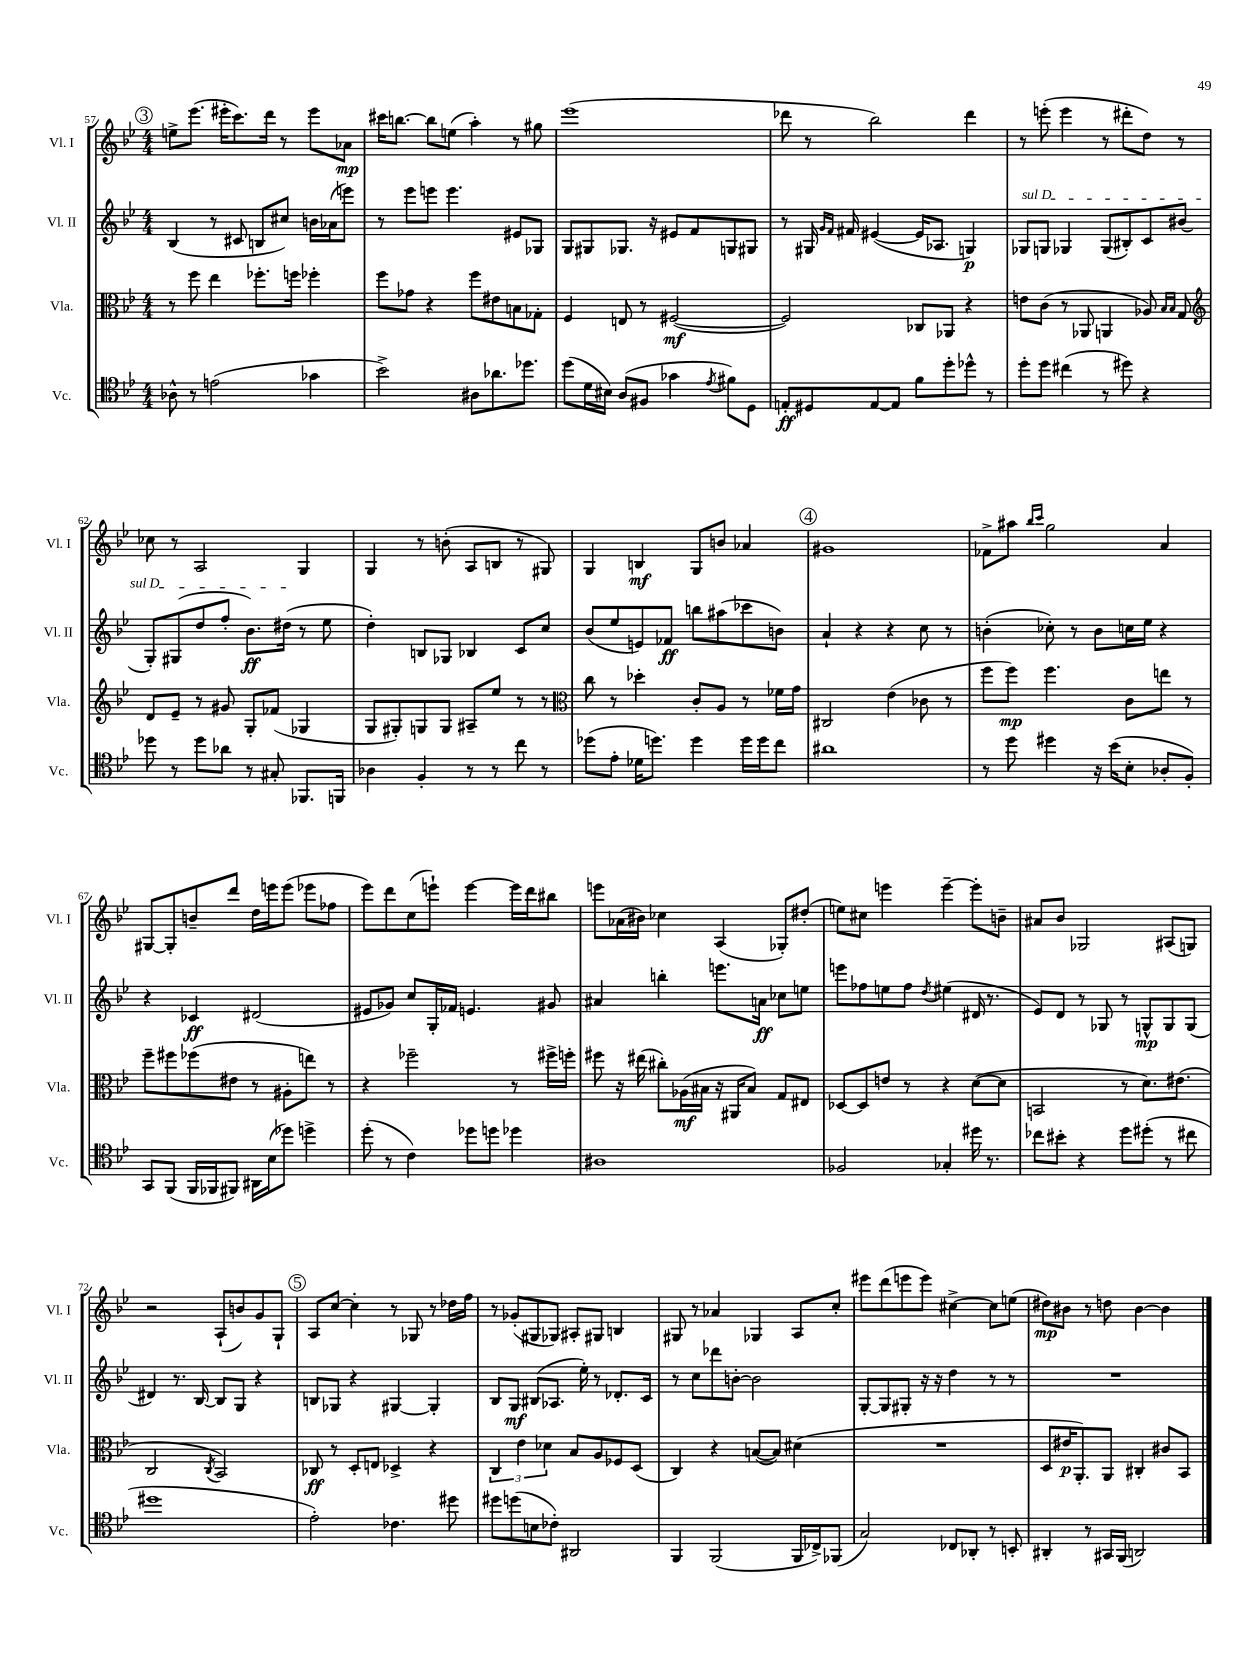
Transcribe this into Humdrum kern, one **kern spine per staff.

**kern	**kern	**kern	**kern
*staff4	*staff3	*staff2	*staff1
*clefC4	*clefC3	*clefG2	*clefG2
*k[b-e-]	*k[b-e-]	*k[b-e-]	*k[b-e-]
*M4/4	*M4/4	*M4/4	*M4/4
8A-^^	8r	(4B-	8ee^
8r	8ff	.	(8.eee-
(2e	4ee-	8r	.
.	.	.	16eee#'
.	.	8c#	8.ccc)
.	8.ff-'	8B	.
.	.	.	16ddd
.	.	8cc#)	8r
.	16ff	.	.
4g-	4ff-'	16b	8eee#
.	.	(16a-	.
.	.	8eee)	8a-
=	=	=	=
2b-^)	8ff	8r	16ccc#
.	.	.	[8.bb
.	8g-	8eee-	.
.	4r	8eee	8bb]
.	.	4.eee	(8ee
8A#	8ff	.	4aa')
8.a-	8e#	.	.
.	8B	8e#	8r
8.dd-	.	.	.
.	8G-'	8G-	8gg#
=	=	=	=
(8dd	4F	8G	(1eee-
16d	.	8G#	.
16B#)	.	.	.
(8A	8E	8.G-	.
8F#	8r	.	.
.	.	16r	.
4g-	([2F#	8e#	.
.	.	8f	.
8qe-	.	.	.
8f#)	.	8G	.
8D	.	8G#	.
=	=	=	=
8E'	2F#])	8r	8ddd-
8D#	.	16G#	8r
.	.	16qqg	.
.	.	16qqf	.
.	.	16f#	.
[8E	.	([4e#	2bb-)
8E]	.	.	.
8f	8C-	16e#]	.
.	.	8.A-	.
8dd'	8AA-	.	.
8dd-^^	4r	4G)	4ddd-
8r	.	.	.
=	=	=	=
8dd'	8e	8G-	8r
8dd	(8c	8G	(8eee'
(4cc#	8r	4G-	4eee
.	8AA-	.	.
8r	4AA	(8G-	8r
8dd#)	.	8B#')	8ddd#'
4r	8A-)	8c	8dd)
.	16qqB-	.	.
.	16qqB-	.	.
.	8G	(8b#	8r
=	=	=	=
*	*clefG2	*	*
8dd-	8d	8G')	8cc-
8r	8e-~	(8G#	8r
8dd-	8r	8dd	2A
8a-	8g#	8ff'	.
8r	8G'	8.b-)	.
8G#'	(8f-	.	.
.	.	(16dd#	.
8.FF-	4G-	8r	4G
.	.	8ee-	.
16FF	.	.	.
=	=	=	=
4A-	8G	4dd')	4G
.	8G#')	.	.
4F'	8G	8B	8r
.	8G	8G-	(8b'
8r	8A#~	4B-	8A
8r	8ee-	.	8B
8cc	8r	8c	8r
8r	8r	8cc	8G#)
=	=	=	=
*	*clefC3	*	*
(8dd-	8cc	(8b-	4G
8e-'	8r	8ee-	.
16d-	4dd-'	8e)	4B
8.dd)	.	.	.
.	.	8f-	.
4dd	8c'	8bb	8G
.	8A	(8aa#	8b
16dd	8r	8ccc-	4a-
16dd	.	.	.
8cc	16f-	8b)	.
.	16g	.	.
=	=	=	=
1a#	2C#	4a`	1g#
.	.	4r	.
.	(4e-	4r	.
.	8c-	8cc	.
.	8r	8r	.
=	=	=	=
8r	8ff	(4b'	8f-^
8dd	8ff)	.	8aa#
.	.	.	16qqbb-
.	.	.	16qqccc
4dd#	4.ff	8cc-')	2gg
.	.	8r	.
16r	.	8b	.
(16b-	.	.	.
8B-'	8c	16cc	.
.	.	16ee-	.
8A-'	8ee	4r	4a
8F')	8r	.	.
=	=	=	=
8GG	8ff~	4r	[8G#
(8FF	8ff#	.	8G#']
16FF	(8ff-	4c-	8b~
16FF-	.	.	.
8FF#)	8e#	.	8ddd
16AA#	8r	(2d#	16dd
(16B-	.	.	16eee
8dd-)	8A#'	.	(8eee
4dd^	8ee)	.	8eee-
.	8r	.	8ff-
=	=	=	=
(8dd'	4r	8e#	8eee-)
8r	.	8g-)	8ddd
4c)	2ff-~	8cc	(8cc
.	.	16G'	8eee`)
.	.	16f-	.
8dd-	.	4.e	[4eee
8dd	.	.	.
4dd-	8r	.	16eee]
.	.	.	16ddd
.	16ff#^	8g#	8bb#
.	16ff'	.	.
=	=	=	=
1A#	8ff#	4a#	8eee
.	16r	.	(16a-
.	(16ee#	.	16b#)
.	8cc#')	4bb'	4cc-
.	(16A-	.	.
.	16B#	.	.
.	16r	8.eee	(4A
.	16AA#	.	.
.	8B#)	.	.
.	.	16a	.
.	8G	8cc-	8G-')
.	8E#	8ee	(8dd#'
=	=	=	=
2F-	[8D-	8eee	8ee)
.	8D-]	8ff-	8cc#
.	8e	8ee	4eee
.	8r	8ff-	.
.	.	8qdd	.
4G-'	4r	(4ee#	[4eee~
16dd#	([8d	16d#	8eee']
8.r	.	8.r	.
.	8d]	.	8b~
=	=	=	=
8cc-	2BB	8e-)	8a#
8b#'	.	8d	8b-
4r	.	8r	2G-
.	.	8G-	.
8dd	8r	8r	.
(8dd#'	8.d)	8G^^	.
8r	.	8G	(8A#
.	(8.e#	.	.
8cc#	.	(8G	8G)
=	=	=	=
1dd#	2C	4d#)	2r
.	.	8.r	.
.	.	[16B-	.
.	8qC	.	.
.	2BB-)	8B-]	(8A`
.	.	8G	8b)
.	.	4r	8g
.	.	.	8G`
=	=	=	=
2e-')	8C-	8B	8A
.	8r	8G-	[8cc
.	8D'	4r	4cc']
.	8E	.	.
4.c-	4D-^	[4G#	8r
.	.	.	8G-
.	4r	4G#']	8r
8dd#	.	.	16dd-
.	.	.	16ff
=	=	=	=
8dd#	6C	8B-	8r
(8dd	.	8G	(8g-'
.	6e-	.	.
8B	.	(8B#	8G#
.	6d-	.	.
8c-')	.	8.A-	8G-)
2AA#	8B-	.	8A#'
.	.	16ee-')	.
.	8A	8r	8G#
.	8F-	8.d-'	4B
.	(8D	.	.
.	.	16c	.
=	=	=	=
4FF	4C)	8r	8G#
.	.	8cc	8r
(2FF	4r	8ddd-	4a-
.	.	[8b'	.
.	([8B	2b]	4G-
.	8B])	.	.
16FF	(4d#	.	8A
16C-^)	.	.	.
(8FF-	.	.	8cc'
=	=	=	=
2G)	1r	[8G'	8eee#
.	.	8G]	(8ddd
.	.	8G#'	8eee
.	.	16r	8eee)
.	.	16r	.
8C-	.	4dd	[4cc#^
8AA-'	.	.	.
8r	.	8r	8cc#]
8BB'	.	8r	(8ee
=	=	=	=
4AA#'	8D	1r	8dd#)
.	16e#	.	8b#
.	8.AA')	.	.
8r	.	.	8r
16GG#	8AA	.	8dd
(16FF	.	.	.
2AA)	4C#'	.	[4b#
.	8c#	.	4b#]
.	8BB-	.	.
==	==	==	==
*-	*-	*-	*-
